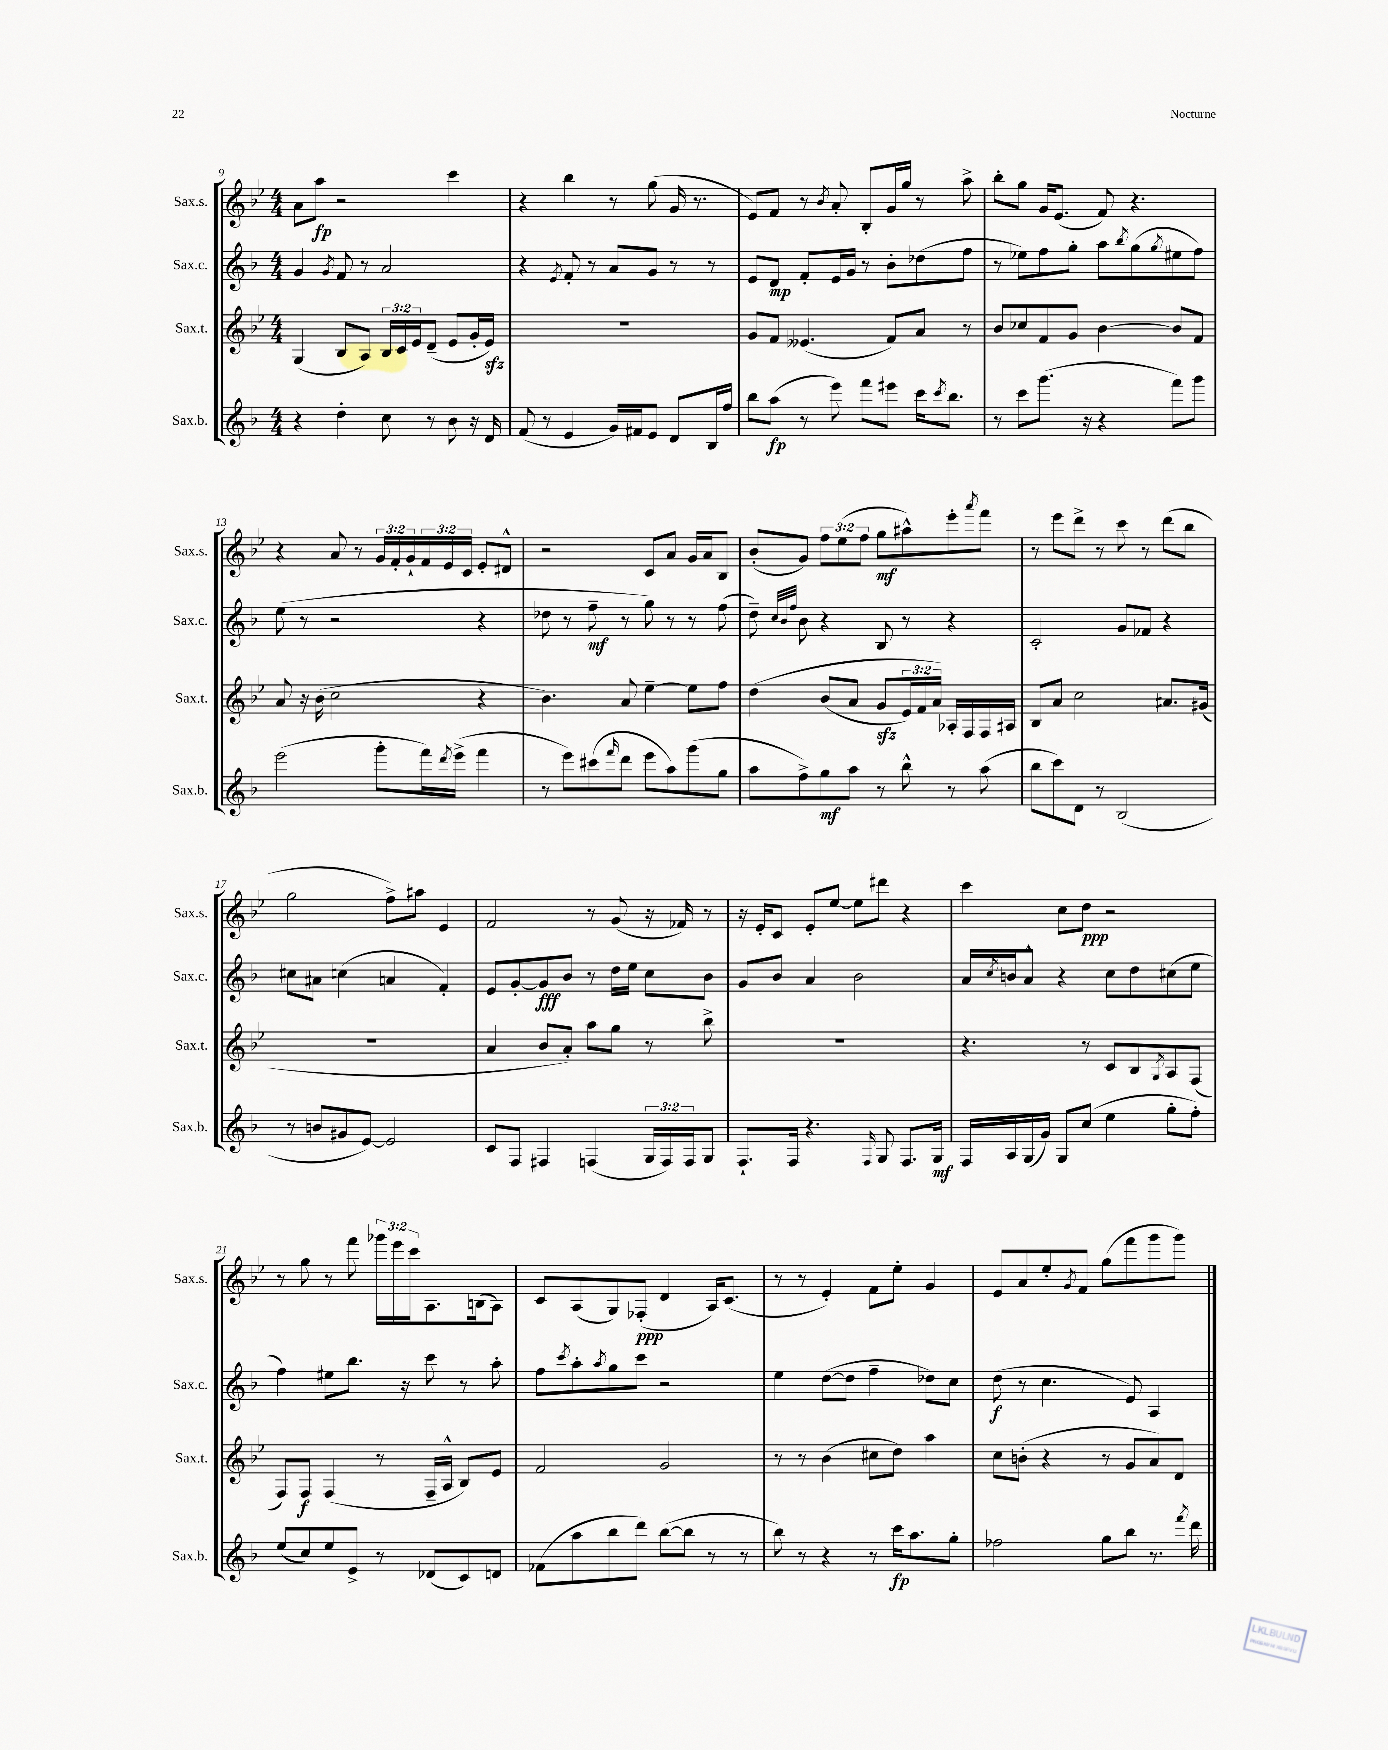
<<
\new StaffGroup <<
\new Staff = "s0" \with { instrumentName = "Sax.s." shortInstrumentName = "Sax.s." } {
    \clef treble \key bes \major \numericTimeSignature \time 4/4 \override Staff.TupletNumber.text = #tuplet-number::calc-fraction-text
    a'8 a''8\fp r2 c'''4 |
    r4 bes''4 r8 g''8( g'16 r8. |
    ees'8) f'8 r8 \acciaccatura { bes'8 } a'8-. bes8-. g'16 g''16 r8 a''8-> |
    bes''8-. g''8 g'16 ees'8.( f'8) r4. |
    r4 a'8 r8 \tuplet 3/2 { g'16 f'16-. g'16-! } \tuplet 3/2 { f'16 ees'16 c'16 } ees'8-. dis'8-^ |
    r2 c'8 a'8 g'16 a'16 bes8 |
    bes'8-.( g'8) \tuplet 3/2 { f''8 ees''8( f''8 } g''8\mf ais''8-^) ees'''8-. \acciaccatura { a'''8 } f'''8 |
    r8 ees'''8 d'''8-> r8 c'''8 r8 d'''8( bes''8 |
    g''2 f''8->) ais''8 ees'4 |
    f'2 r8 g'8( r16 fes'16) r8 |
    r16 ees'16-. c'8 ees'8-. ees''8~ ees''8 dis'''8 r4 |
    c'''4 c''8 d''8\ppp r2 |
    r8 g''8 r8 f'''8 \tuplet 3/2 { ges'''16 ees'''16 c'''16 } a8. b16( a8) |
    c'8 a8( g8) fes8-.\ppp( d'4 a16) c'8.( |
    r8 r8 ees'4-.) f'8 ees''8-. g'4 |
    ees'8 a'8 ees''8-. \acciaccatura { g'8 } f'8 g''8( f'''8 g'''8 g'''8) \bar "|." |
}
\new Staff = "s1" \with { instrumentName = "Sax.c." shortInstrumentName = "Sax.c." } {
    \clef treble \key f \major \numericTimeSignature \time 4/4
    g'4 \acciaccatura { g'8 } f'8 r8 a'2 |
    r4 \acciaccatura { e'8 } f'8-. r8 a'8 g'8 r8 r8 |
    e'8 d'8\mp f'8-. e'16 g'16 r8 bes'8-. des''8( f''8 |
    r8 ees''8) f''8 g''8-. a''8 \acciaccatura { bes''8 } g''8( \acciaccatura { g''8 } eis''8 f''8) |
    e''8( r8 r2 r4 |
    des''8 r8 f''8--\mf r8 g''8) r8 r8 f''8( |
    d''8--) \grace { c''32 bes'32 f''32 } bes'8 r4 bes8 r8 r4 |
    c'2-. g'8 fes'8 r4 |
    cis''8 ais'8 c''4( a'4 f'4-.) |
    e'8 g'8~-. g'8\fff bes'8 r8 d''16 e''16 c''8 bes'8 |
    g'8 bes'8 a'4 bes'2 |
    a'16 \acciaccatura { c''8 } b'16 a'8-^ r4 c''8 d''8 cis''8( e''8 |
    f''4) eis''8 bes''8. r16 c'''8 r8 a''8-. |
    f''8 \acciaccatura { c'''8 } a''8-. \acciaccatura { a''8 } g''8 c'''8 r2 |
    e''4 d''8~( d''8 f''4-- des''8) c''8 |
    d''8\f( r8 c''4. e'8) a4 \bar "|." |
}
\new Staff = "s2" \with { instrumentName = "Sax.t." shortInstrumentName = "Sax.t." } {
    \clef treble \key bes \major \numericTimeSignature \time 4/4 \override Staff.TupletNumber.text = #tuplet-number::calc-fraction-text
    g4( bes8 a8) \tuplet 3/2 { bes16 c'16 ees'16 } d'8--( ees'8 g'16-. ees'16\sfz) |
    R1 |
    g'8 f'8 eeses'4.( f'8) a'8 r8 |
    bes'8 ces''8 f'8 g'8 bes'4~ bes'8 f'8 |
    a'8 r16 bes'16( c''2 r4 |
    bes'4.) a'8 ees''4~-- ees''8 f''8 |
    d''4\( bes'8( a'8 g'8\sfz \tuplet 3/2 { ees'16) f'16 a'16\) } aes16-. f16 f16 ais16 |
    bes8 a'8 c''2 ais'8. gis'16( |
    R1 |
    a'4 bes'8 a'8-.) a''8 g''8 r8 bes''8-> |
    R1 |
    r4. r8 c'8 bes8 \acciaccatura { g8 } a8 f8( |
    f8) f8\f f4( r8 f16-- a16-^ bes8) ees'8 |
    f'2 g'2 |
    r8 r8 bes'4( cis''8 d''8) a''4 |
    c''8 b'8-.( r4 r8 g'8 a'8) d'8 \bar "|." |
}
\new Staff = "s3" \with { instrumentName = "Sax.b." shortInstrumentName = "Sax.b." } {
    \clef treble \key f \major \numericTimeSignature \time 4/4 \override Staff.TupletNumber.text = #tuplet-number::calc-fraction-text
    r4 d''4-. c''8 r8 bes'8 r16 d'16 |
    f'8( r8 e'4 g'16) fis'16 e'8 d'8 bes16 f''16 |
    bes''8 a''8\fp( r8 e'''8) f'''8 eis'''8 c'''16 \acciaccatura { c'''8 } bes''8. |
    r8 c'''8 g'''8.( r16 r4 f'''8) g'''8 |
    e'''2( g'''8-. f'''16) \acciaccatura { d'''8 } e'''16->( f'''4 |
    r8 e'''8) cis'''8( \grace { f'''16 } d'''8 e'''8 a''8) g'''8( g''8 |
    a''8 f''8->) g''8\mf a''8 r8 bes''8-^ r8 a''8( |
    bes''8 c'''8) d'8 r8 bes2( |
    r8 b'8 gis'8 e'8~) e'2 |
    c'8 f8 fis4 f4( \tuplet 3/2 { g16 f16) f16 } g8 |
    f8.-! f16 r4. \grace { f16 } g8 f8. g16\mf |
    f16 a16 g16( g'16) g8 c''8( e''4 g''8-. f''8-.) |
    e''8( c''8) e''8 e'8-> r8 des'8( c'8) d'8 |
    fes'8( a''8 bes''8 d'''8) bes''8~( bes''8 r8 r8 |
    bes''8) r8 r4 r8 c'''16\fp a''8. g''8-. |
    fes''2 g''8 bes''8 r8. \acciaccatura { f'''8 } d'''16 \bar "|." |
}
>>
>>
\layout { \context { \Score currentBarNumber = #9 } }
